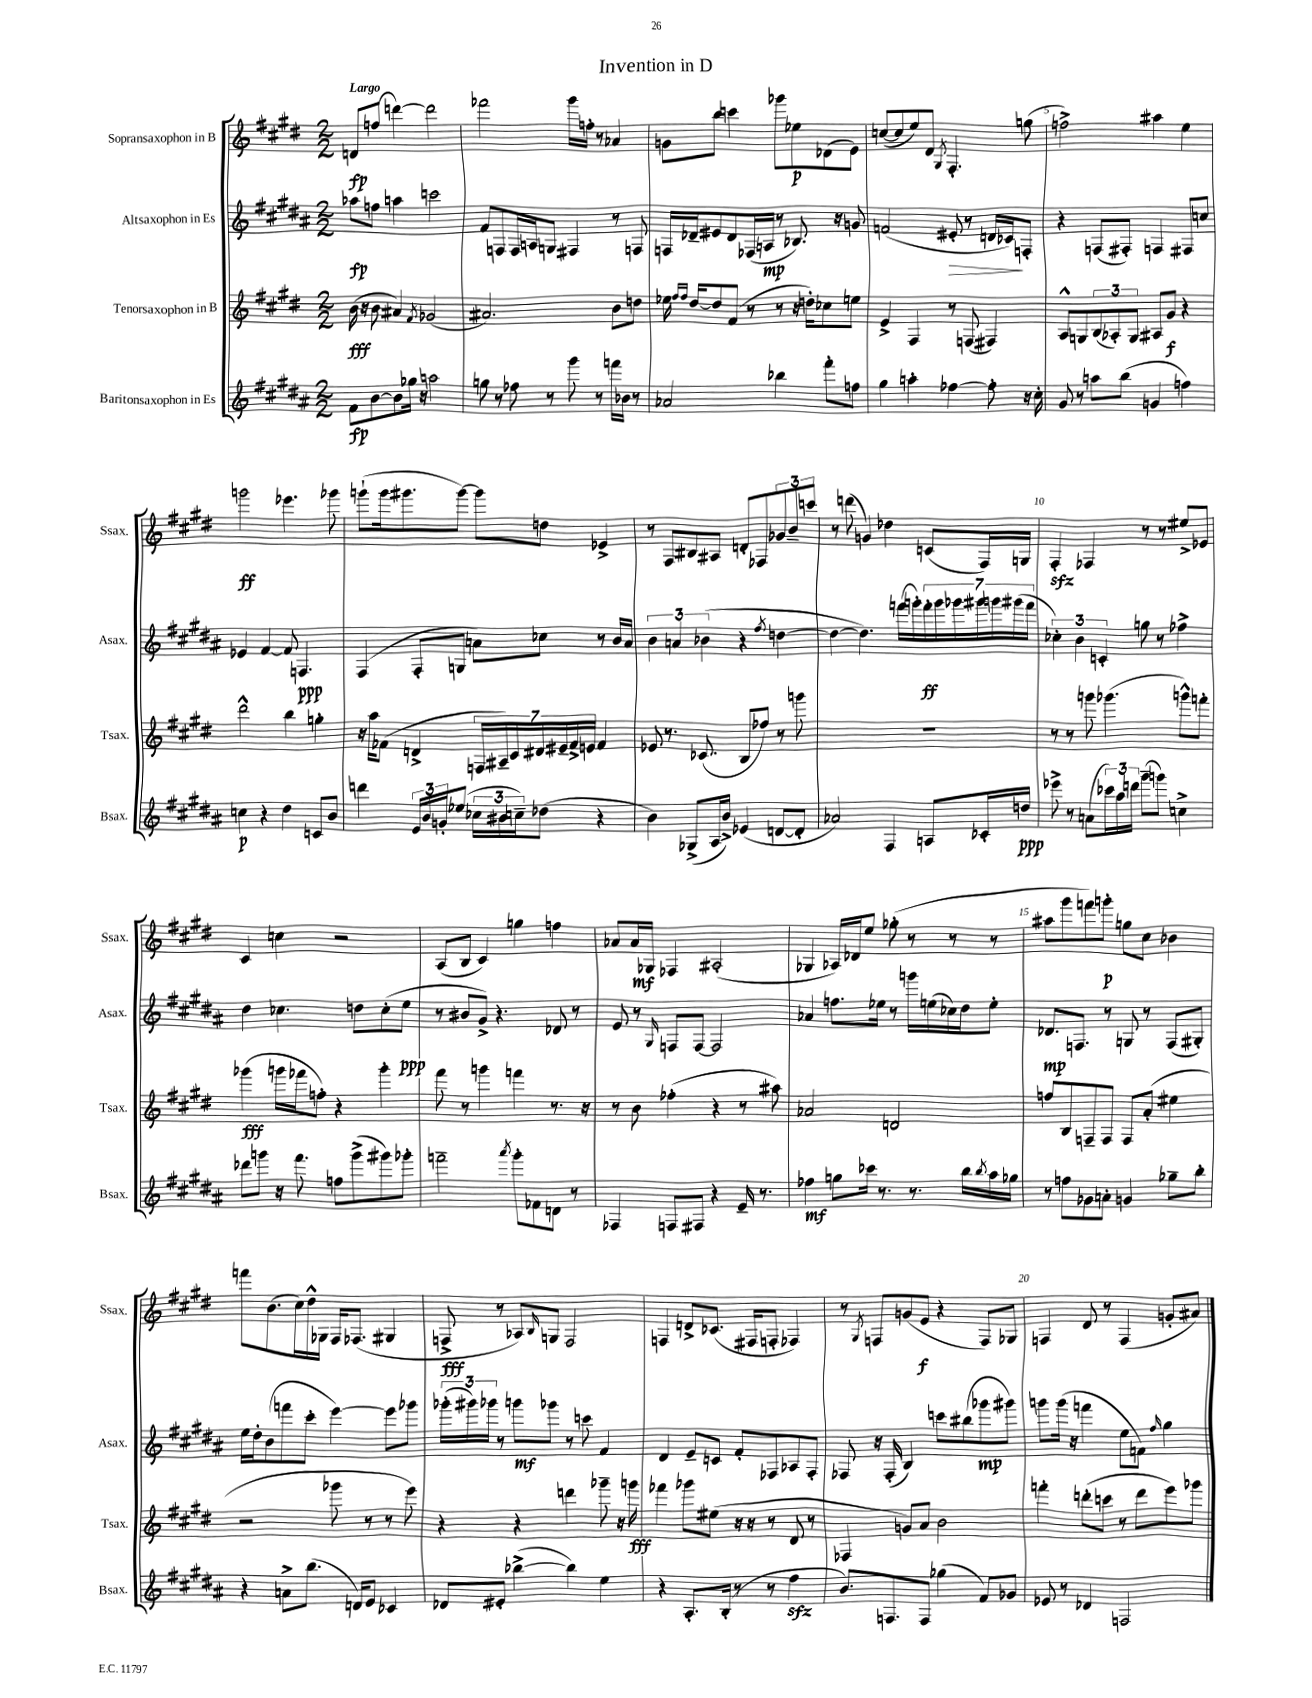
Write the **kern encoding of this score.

**kern	**kern	**kern	**kern
*staff4	*staff3	*staff2	*staff1
*clefG2	*clefG2	*clefG2	*clefG2
*k[f#c#g#d#a#]	*k[f#c#g#d#]	*k[f#c#g#d#a#]	*k[f#c#g#d#]
*M2/2	*M2/2	*M2/2	*M2/2
8f#\L	(16b\	8aa-\L	8d/L
.	16r	.	.
[8b\	8b\	8ff\J	(8ff/J
8b\]	4a#/)	4aa\	[4ddd\)
16gg-\Jk	.	.	.
16r	.	.	.
.	8qf#/	.	.
2aa\	(2g-/	2ccc\	2ddd\]
=	=	=	=
8gg\	2.a#/)	8f#/L	2fff-\
8r	.	8F/	.
8ff-\	.	16F/L	.
.	.	16A/J	.
8r	.	8G/J	.
8ggg#\	.	4F#/	16ggg#\LL
.	.	.	16ff'\JJ
8r	.	.	8r
16fff\LL	8b\L	8r	4a-/
16b-\JJ	.	.	.
8r	8dd\J	8F/	.
=	=	=	=
2a-/	16ee-\	16F/LL	8g\L
.	16qqff#/LL	.	.
.	16qqff#/JJ	.	.
.	[16dd#/LK	16d-~/J	.
.	8dd#/]	8e#/	8bb\J
.	(8f#/J	8d-/	4ccc\
.	8r	(16F-/L	.
.	.	16A/JJ	.
4bb-\	8r	8r	8ggg-\L
.	16r	8.B-/)	8ee-\
.	16dd'\LK)	.	.
8fff#'\L	8cc-\	.	(8d-\
.	.	16r	.
8ff\J	8ee\J	8g/	8e\J)
=	=	=	=
4gg#\	4e^/	(2f/	([8cc/L
.	.	.	8cc/]
4aa'\	4F#/	.	8ee/)
.	.	.	8d#/J
.	.	.	8qG#/
[4ff-\	8r	8e#'/	4.F#'/
.	(8F/	8r	.
8ff-'\]	4F#/)	16d/LL	.
.	.	16c-/J)	.
16r	.	8F'/J	(8gg\
16cc#'\	.	.	.
=	=	=	=
8g#/	8A^^/L	4r	2ff^\)
8r	8G/	.	.
8aa\L	(12B/	(8F/L	.
.	12A-'/)	.	.
(8bb\J	.	8F#'/J)	.
.	12G/J	.	.
4g/	8A#/L	4F/	4aa#\
.	8g#/J	.	.
4ff\)	4r	8F#/L	4ee\
.	.	8cc/J	.
=	=	=	=
4cc\	2ddd#^^\	4e-/	2ggg\
4r	.	[4f#/	.
4dd#\	4bb\	8f#/]	4.eee-\
.	.	4.F/	.
8c/L	4gg'\	.	.
8b/J	.	.	8ggg-\
=	=	=	=
4ddd\	16r	(4F#/	(8ggg`\L
.	16aa\LK	.	.
.	(8f-\J	.	16ggg\k
.	.	.	8.ggg#\
24e/LL	4d^/	8F#'/L	.
24b/	.	.	.
24g'/J	.	.	.
(8ee-/J	.	8G/J	[8ggg#\J)
24cc-\LL	28F/LL	8a\L)	8ggg#\]L
.	28A#~/)	.	.
24b#\	.	.	.
.	28c#/	.	.
24cc~\J)	.	.	.
.	28d#/	.	.
(8dd-\J	.	8cc-\J	8dd\J
.	28e#~/	.	.
.	28f-^/	.	.
.	28e/JJ	.	.
4r	4f-/	8r	4e-^/
.	.	16b/LL	.
.	.	16a/JJ	.
=	=	=	=
4b\)	8e-/	6b\	8r
.	8.r	.	8F#/L
.	.	6a/	.
(8G-^/L	.	.	8B#/
.	(8.c-/	.	.
.	.	(6b-\	.
16A#/L	.	.	8A#/J
16b^/JJ)	.	.	.
(4e-/	8B/L	4r	8d'/L
.	8ff-/J)	.	8F-/
.	.	8qff#/	.
[8d/L	8r	[4dd\	12g-/
.	.	.	12b~/
8d'/]J	8ggg\	.	.
.	.	.	12ccc/J
=	=	=	=
2a-/)	1r	4dd\_	8r
.	.	.	(8ddd\
.	.	4.dd\])	4g/)
4F#/	.	.	4dd-\
.	.	(16fff\LL	.
.	.	16ggg'\)	.
8A/L	.	28fff'\	(8c/L
.	.	28ggg\	.
.	.	28ggg-\	.
.	.	28ggg#\	.
16c-'/L	.	.	16F#/L)
.	.	28ggg\	.
.	.	(28ggg#\	.
16dd/JJ	.	.	16G/JJ
.	.	28fff\JJ	.
=	=	=	=
8eee-^\	8r	6cc-'\)	4F#'/
8r	8r	.	.
.	.	6b\	.
(8a\L	8ggg\	.	4F-/
.	.	6c'/	.
24ccc-\L)	(4.ggg-\	.	.
24aa#\	.	.	.
24ddd\JJ	.	.	.
(8ggg#~\L	.	8gg\	8r
8ggg\J)	.	8r	8r
4cc^\	8ggg^^\L)	4ff-^\	8ee#^/L
.	8fff'\J	.	8e-/J
=	=	=	=
8ddd-\L	(4ggg-\	4dd#\	4c#/
8ggg\J	.	.	.
16r	16ggg\LL	4.cc-\	4cc\
8.fff#\	16fff-\J	.	.
.	8ff'\J)	.	.
8ff\L	4r	.	2r
(8ggg^\	.	8dd\L	.
8ggg#\)	4ggg'\	(8cc-'\	.
8ggg-'\J	.	8ee\J	.
=	=	=	=
2fff~\	8fff#\	8r	(8A/L
.	8r	8b#/L	8B/J
.	4ggg\	8g#^/J)	4c#/)
.	.	4.r	.
8qaaa#/	.	.	.
8ggg#'\L	4fff\	.	4gg\
8f-\	.	.	.
8d\J	8.r	8d-/	4ff\
8r	.	8r	.
.	16r	.	.
=	=	=	=
4F-/	8r	8e/	8a-/L
.	8b\	8r	16a-/L
.	.	.	16G-/JJ
.	.	16qqG#/	.
8F/L	(4ff-'\	8F/L	4F-/
8F#/J	.	[8F/J	.
4r	4r	2F/]	(2A#'/
16e~/	8r	.	.
8.r	.	.	.
.	8aa#\)	.	.
=	=	=	=
4ff-\	2a-/	4a-/	4G-/
8gg\L	.	8.ff\L	16A-/LL)
.	.	.	16d-/J
16ccc-\Jk	.	.	8ee/J
8.r	.	16ee-\Jk	.
.	2d/	8r	(8gg-'\
8.r	.	16ggg\LL	8r
.	.	(16ee\	.
.	.	16cc-\)	8r
16bb\LL	.	16dd#\J	.
8qbb/	.	.	.
16aa#\	.	8ee'\J	8r
16gg-\JJ	.	.	.
=	=	=	=
8r	8ff/L	8.d-/L	8aa#\L
8ff\L	8B/	.	8ggg#\
.	.	8.F/J	.
8g-\	8F~/	.	8fff\)
8a'\J	8F/J	8r	8ggg'\J
4g/	8F/L	8G/	8gg\L
.	(8a'/J	8r	8cc#\J
8gg-~\L	4ee#\	(8F/L	4b-\
8bb'\J	.	8G#'/J)	.
=	=	=	=
4r	2r	16ee\LL	8fff\L
.	.	16dd#'\J	.
.	.	(8b\	(8.b\
8a^\L	.	8fff\	.
.	.	.	16cc#\L)
(8.bb\J	.	8ccc#'\J	16dd#^^\
.	.	.	16G-\JJ
.	8ggg-\	[4eee\)	16F#/LK
16d/LK)	.	.	(8.F-/J
8e/J	8r	.	.
4c-/	8r	8eee\]L	4G#/
.	8eee\)	8ggg-\J	.
=	=	=	=
8d-/L	4r	(24ggg-'\LL	8F^/
.	.	24ggg#\)	.
.	.	24ggg-\JJ	.
8e#'/J	.	8r	8r
([4bb-^\	4r	8ggg\L	8A-/L)
.	.	.	16qqB/
.	.	8ggg-\J	8G/J
4bb-\])	4ddd\	8r	2F/
.	.	8ccc\	.
4ee\	8ggg-~\	4f#/	.
.	16r	.	.
.	16ggg\	.	.
=	=	=	=
4r	4fff-\	4d#/	4F/
8.A#'/L	8ggg-\L	8e~/L	8d^/L
.	(8ee#\J	8c/J	(8.c-/J
(16B'/Jk	.	.	.
8r	16r	8f#'/L	.
.	16r	.	16F#/LK
8r	8r	8F-/	8F'/J
4ff#\	8d#/	8A-/	4F-/)
.	8r	8F-'/J	.
=	=	=	=
8.b/L)	4F-/	8F-/	8r
.	.	.	8qG#/
.	.	16r	8F/L
8.F/	.	(16F-'/	.
.	8g/L)	4B/)	(8g/
8F/J	8a/J	.	8e/J
(4gg-\	2b\	8ccc\L	4r
.	.	(8bb#\	.
8f#/L)	.	8ggg-\	8F/L)
8g-/J	.	8ggg#\J)	8G-/J
=	=	=	=
8e-/	4fff'\	8ggg\L	4F/
8r	.	(16ggg\Jk	.
.	.	16r	.
4d-/	(8ddd'\L	4fff\	8d#/
.	8ccc\J	.	8r
2F/	8r	8ee\L	(4F/
.	8ddd\L	8f\J)	.
.	.	16qqff#/	.
.	8eee\)	4gg#\	8g'/L
.	8ggg-\J	.	8a#/J)
==	==	==	==
*-	*-	*-	*-
